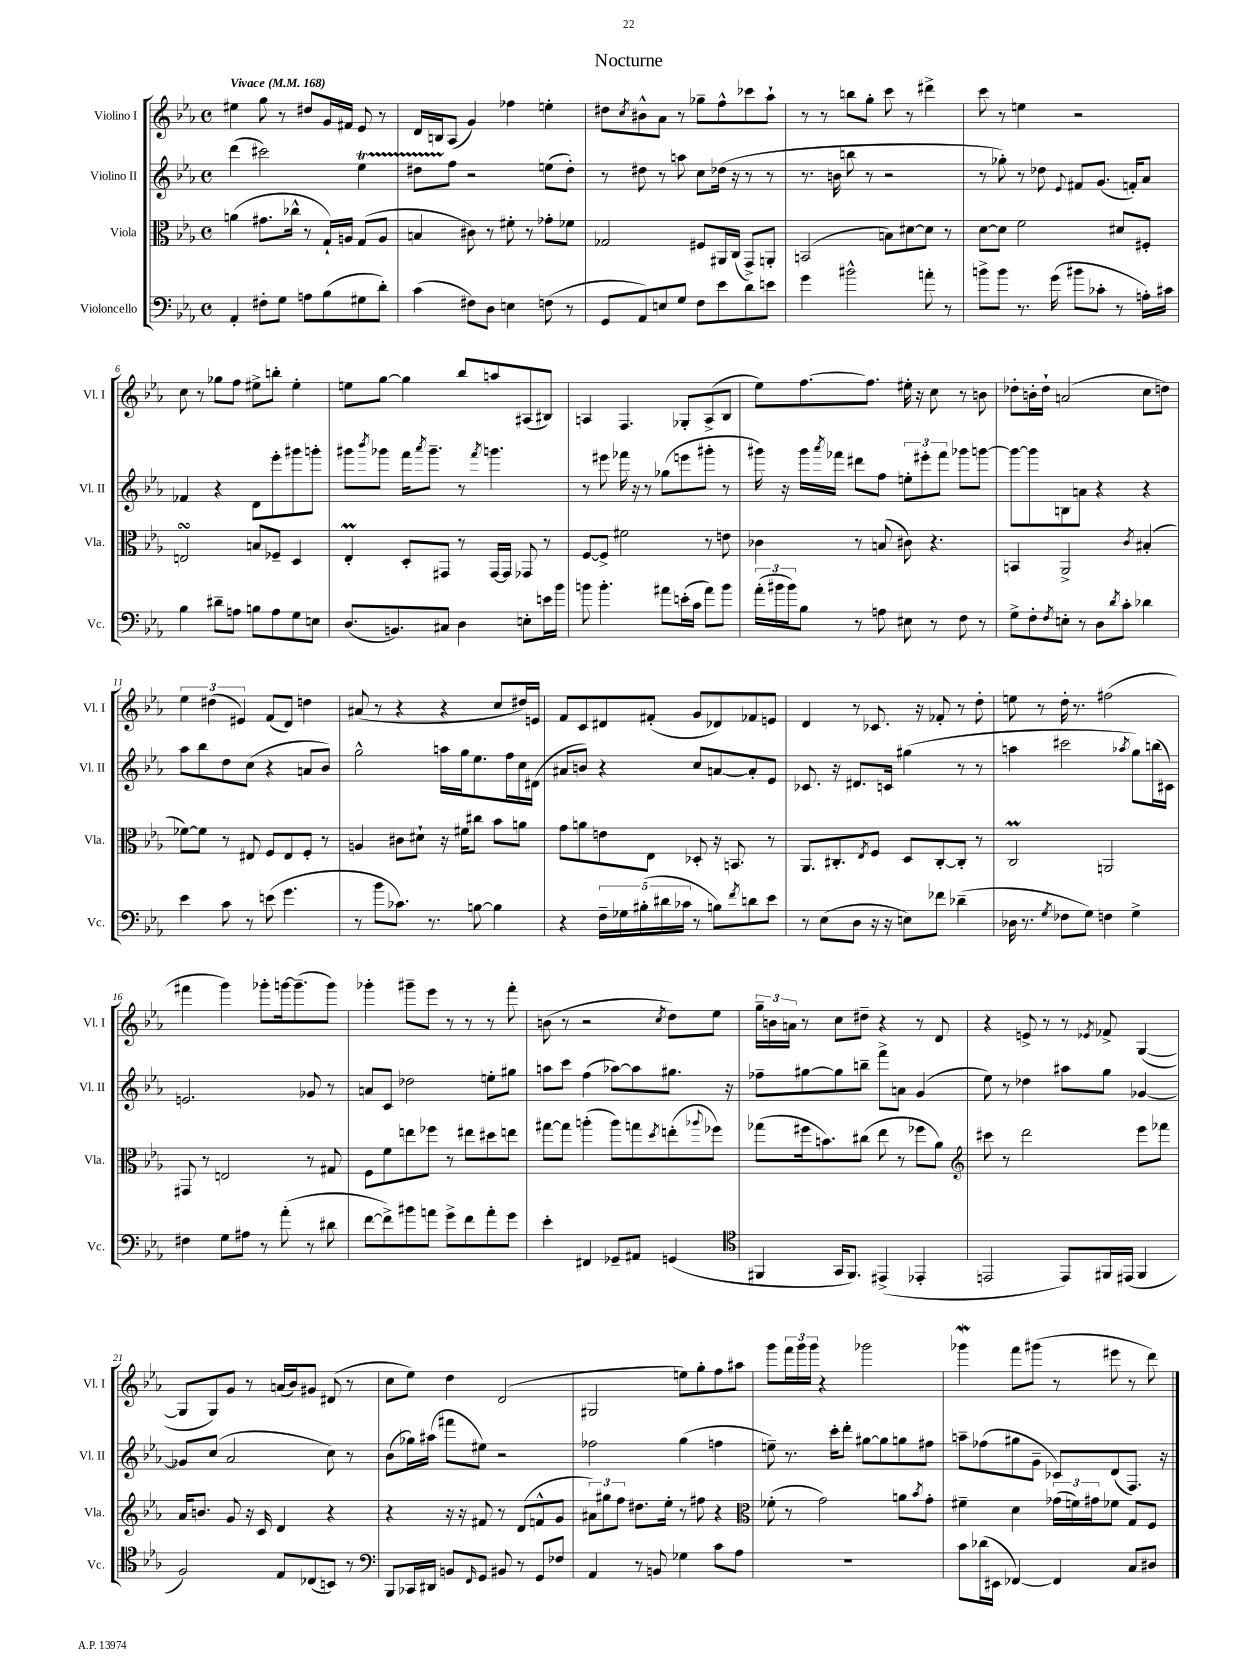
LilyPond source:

\header { title = "Nocturne" }
<<
\new StaffGroup <<
\new Staff = "s0" \with { instrumentName = "Violino I" shortInstrumentName = "Vl. I" } {
    \clef treble \key ees \major \defaultTimeSignature \time 4/4 \tempo "Vivace" 4 = 168
    eis''4 g''8 r8 dis''8 g'16 fis'16 ees'8 r8 |
    d'16 b16 aes8( g'4) fes''4 e''4-. |
    dis''8 \acciaccatura { c''8 } bis'8-^ aes'8 r8 ges''8-- f''8-^ ces'''8 aes''8-! |
    r8 r8 b''8 g''8-. c'''8 r8 dis'''4-> |
    c'''8 r8 e''4 r2 |
    c''8 r8 ges''8 f''8 eis''8-> b''8-. eis''4-. |
    e''8 g''8~ g''4 bes''8 a''8 ais8( bis8) |
    a4 f4. ges8-. a8->( bes8 |
    ees''8) f''8.~ f''8. eis''16-. r16 c''8 r8 b'8 |
    des''8-. b'16-. des''16-! a'2( c''8 d''8) |
    \tuplet 3/2 { ees''4 dis''4( eis'4) } f'8( d'8) d''4 |
    ais'8( r8 r4 r4 c''8 dis''16) e'16 |
    f'8 c'8 dis'8 fis'8-.( g'8 des'8) fes'8 e'8 |
    d'4 r8 ces'8. r16 fes'8-. r8 d''8-. |
    e''8 r8 d''16-. r8. fis''2( |
    fis'''4 g'''4) ges'''8-. g'''16~ g'''8.--( g'''8) |
    ges'''4-. gis'''8-- ees'''8 r8 r8 r8 f'''8-. |
    b'8( r8 r2 \acciaccatura { c''8 } d''8) ees''8 |
    \tuplet 3/2 { g''16-- b'16 a'16 } r8 c''8 dis''8-- r4 r8 d'8 |
    r4 e'8-> r8 r8 \acciaccatura { ees'8 } fes'8-> g4~( |
    g8 g8) g'8 r8 a'16( bes'16) gis'8 dis'8( r8 |
    c''8 ees''8) d''4 d'2( |
    gis2 e''8) g''8-. f''8 ais''8 |
    g'''8 \tuplet 3/2 { f'''16 g'''16 g'''16 } r4 ges'''2 |
    ges'''4\mordent f'''8 gis'''8( r8 eis'''8 r8 d'''8) \bar "|." |
}
\new Staff = "s1" \with { instrumentName = "Violino II" shortInstrumentName = "Vl. II" } {
    \clef treble \key ees \major \defaultTimeSignature \time 4/4
    d'''4( cis'''2) ees''4\startTrillSpan |
    dis''8 f''8\stopTrillSpan r2 e''8( dis''8-.) |
    r8 dis''8 r8 a''8 c''8 des''16( r16 r8 r8 |
    r8. b'16 b''8 r8 r2 |
    r8 ges''8-.) r8 des''8 \appoggiatura { ees'8 } fis'8 g'8.( f'16-.) aes'8 |
    fes'4 r4 d'8 ees'''8-. gis'''8 g'''8-. |
    gis'''8 \acciaccatura { bes'''8 } ges'''8 f'''16 \acciaccatura { aes'''8 } ges'''8.-- r8 \acciaccatura { f'''8 } g'''4. |
    r8 eis'''8 fes'''16 r16 r8 ges''8( e'''8 gis'''8-. r8 |
    gis'''16) r16 gis'''16 \acciaccatura { aes'''8 } fes'''16 dis'''8 f''8 \tuplet 3/2 { e''8-. eis'''8-. fes'''8 } ges'''8 g'''8~ |
    g'''8~ g'''8 b8 a'8 r4 r4 |
    aes''8 bes''8 d''8 c''8( r4 a'8 bes'8) |
    g''2-^ a''16 g''16 ees''8. f''16 c''16 dis'16( |
    ais'8 b'8) r4 c''8 a'8~ a'8-. ees'8 |
    ces'8. r16 dis'8. c'16 gis''4( r8 r8 |
    a''4 cis'''2 \acciaccatura { aes''8 } g''8) b''16( cis'16) |
    e'2. ges'8 r8 |
    a'8 c'8 des''2 e''8-. gis''8 |
    a''8 c'''8 f''4( aes''8~) aes''8 gis''8. r16 |
    fes''8-- gis''8~ gis''8 b''8-- f'''8-> a'8 g'4( |
    ees''8) r8 des''4 ais''8 g''8 ges'4~ |
    ges'8 c''8( aes'2 c''8) r8 |
    bes'8( ges''16) ais''16( fis'''8 eis''8) r2 |
    fes''2 g''4( f''4 |
    e''8--) r8. c'''16-. d'''8-. gis''8~ gis''8 g''8 fis''8 |
    a''8-- fes''8( gis''8 g'8-- ces'8) d'8( f8.) r16 \bar "|." |
}
\new Staff = "s2" \with { instrumentName = "Viola" shortInstrumentName = "Vla." } {
    \clef alto \key ees \major \defaultTimeSignature \time 4/4
    a'4( gis'8. ces''16-^ r8 g16-!) a16 g8( a8 |
    b4 cis'8) r8 fis'8-. r8 ges'8-. fes'8 |
    ges2 fis8 ais,16 c16( g,8->) a,8-. |
    b,2( b8) dis'8~ dis'8 r8 |
    d'8~ d'8 f'2 dis'8 fis8-. |
    e2\turn b8 fes8-- d4 |
    ees4-.\prall d8-. gis,8 r8 gis,16~ gis,16 ges,8 r8 |
    f8~ f8-> fis'2 r8 e'8 |
    ces'4 r8 b8( cis'8) r4. |
    b,4 aes,2-> \acciaccatura { c'8 } bis4-.( |
    fes'8~) fes'8 r8 eis8 f8 eis8 f8-. r8 |
    a4 cis'8 dis'8-! r16 fis'16 cis''8 bes'8 a'8 |
    g'8 a'8 e'8 ees8 des8-. r16 b,8. r8 |
    aes,8. cis8.-. \acciaccatura { ees8 } f8 d8 cis8~-. cis8-. r8 |
    c2\prall a,2 |
    gis,8 r8 e2 r8 gis8 |
    f8 f'8 e''8 fes''8 r8 eis''8 dis''8 e''8 |
    gis''8~ gis''8 a''4-.( a''8) g''8 \acciaccatura { d''8 } e''8-.( \appoggiatura { aes''8 } fes''8) |
    ges''8( fis''16 b'8.) cis''8( ees''8 r8 fes''8 aes'8) |
    \clef treble cis'''8 r8 d'''2 ees'''8 fes'''8 |
    aes'16 b'8. g'8 r16 c'16 d'4 r4 |
    r4 r16 r16 fis'8 r8 d'8( f'8-^ g'8 |
    \tuplet 3/2 { ais'8) gis''8 f''8 } dis''8. ees''16-. r8 fis''8 r4 |
    \clef alto fes'8-.( r8 g'2) a'8 \acciaccatura { bes'8 } g'8-. |
    fis'4-- d'4 \tuplet 3/2 { ges'16( f'16) gis'16 } fes'8 g8 f8 \bar "|." |
}
\new Staff = "s3" \with { instrumentName = "Violoncello" shortInstrumentName = "Vc." } {
    \clef bass \key ees \major \defaultTimeSignature \time 4/4
    aes,4-. fis8-. g8 a8 bes8( gis8 d'8-.) |
    c'4( fis8) d8 e4 f8( r8 |
    g,8 aes,8) e8 g8 f8 ees'8 d'8 e'8 |
    g'4 bis'2-^ a'8-. r8 |
    b'8-> b'8 r8. g'16( bis'8 ces'8-. r8 a16-.) cis'16 |
    bes4 dis'8-- a8 b8 a8 g8 e8 |
    d8.( b,8.) cis8 d4 e8-. e'16 bes'16 |
    b'8 b'4.-. ais'8 e'16-.( c'16 ais'8) b'8 |
    \tuplet 3/2 { aes'16-.( bis'16 bis'16) } bes8 r8 a8 eis8 r8 f8 r8 |
    g8-> f8-. \acciaccatura { f8 } e8-. r8 d8 \acciaccatura { d'8 } c'8-. des'4 |
    ees'4 c'8 r8 e'8( g'4. |
    r8 bes'8 ces'8.) r8. b8~ b4 |
    r4 \tuplet 5/4 { f16-- ges16 bis16-.( dis'16 ces'16 } r8 b8) \acciaccatura { f'8 } d'8 ees'8 |
    r8 ees8( d8 r16 r16 e8) fes'8 des'4--( |
    des16 r8. \acciaccatura { g8 } fes8 g8) f4 g4-> |
    fis4 g8 ais8 r8 aes'8-.( r8 dis'8 |
    f'8~ f'8->) bis'8 a'8 g'8-> f'8 a'8-. g'8 |
    ees'4-. fis,4 ges,8-- ais,8 g,4( |
    \clef tenor fis,4 g,16 fis,8.) eis,4->( ees,4-. |
    e,2 e,8) fis,16 eis,16( fis,4 |
    f2) ees8 ces8( b,8) r8 |
    \clef bass bes,,8 ces,16 dis,16 b,8 \grace { f,16 } g,8 bis,8 r8 g,8 fes8 |
    aes,4 r8 b,8 ges4 c'8 aes8 |
    R1 |
    c'8 des'16( eis,16 fes,4~) fes,4 c8 dis8 \bar "|." |
}
>>
>>
